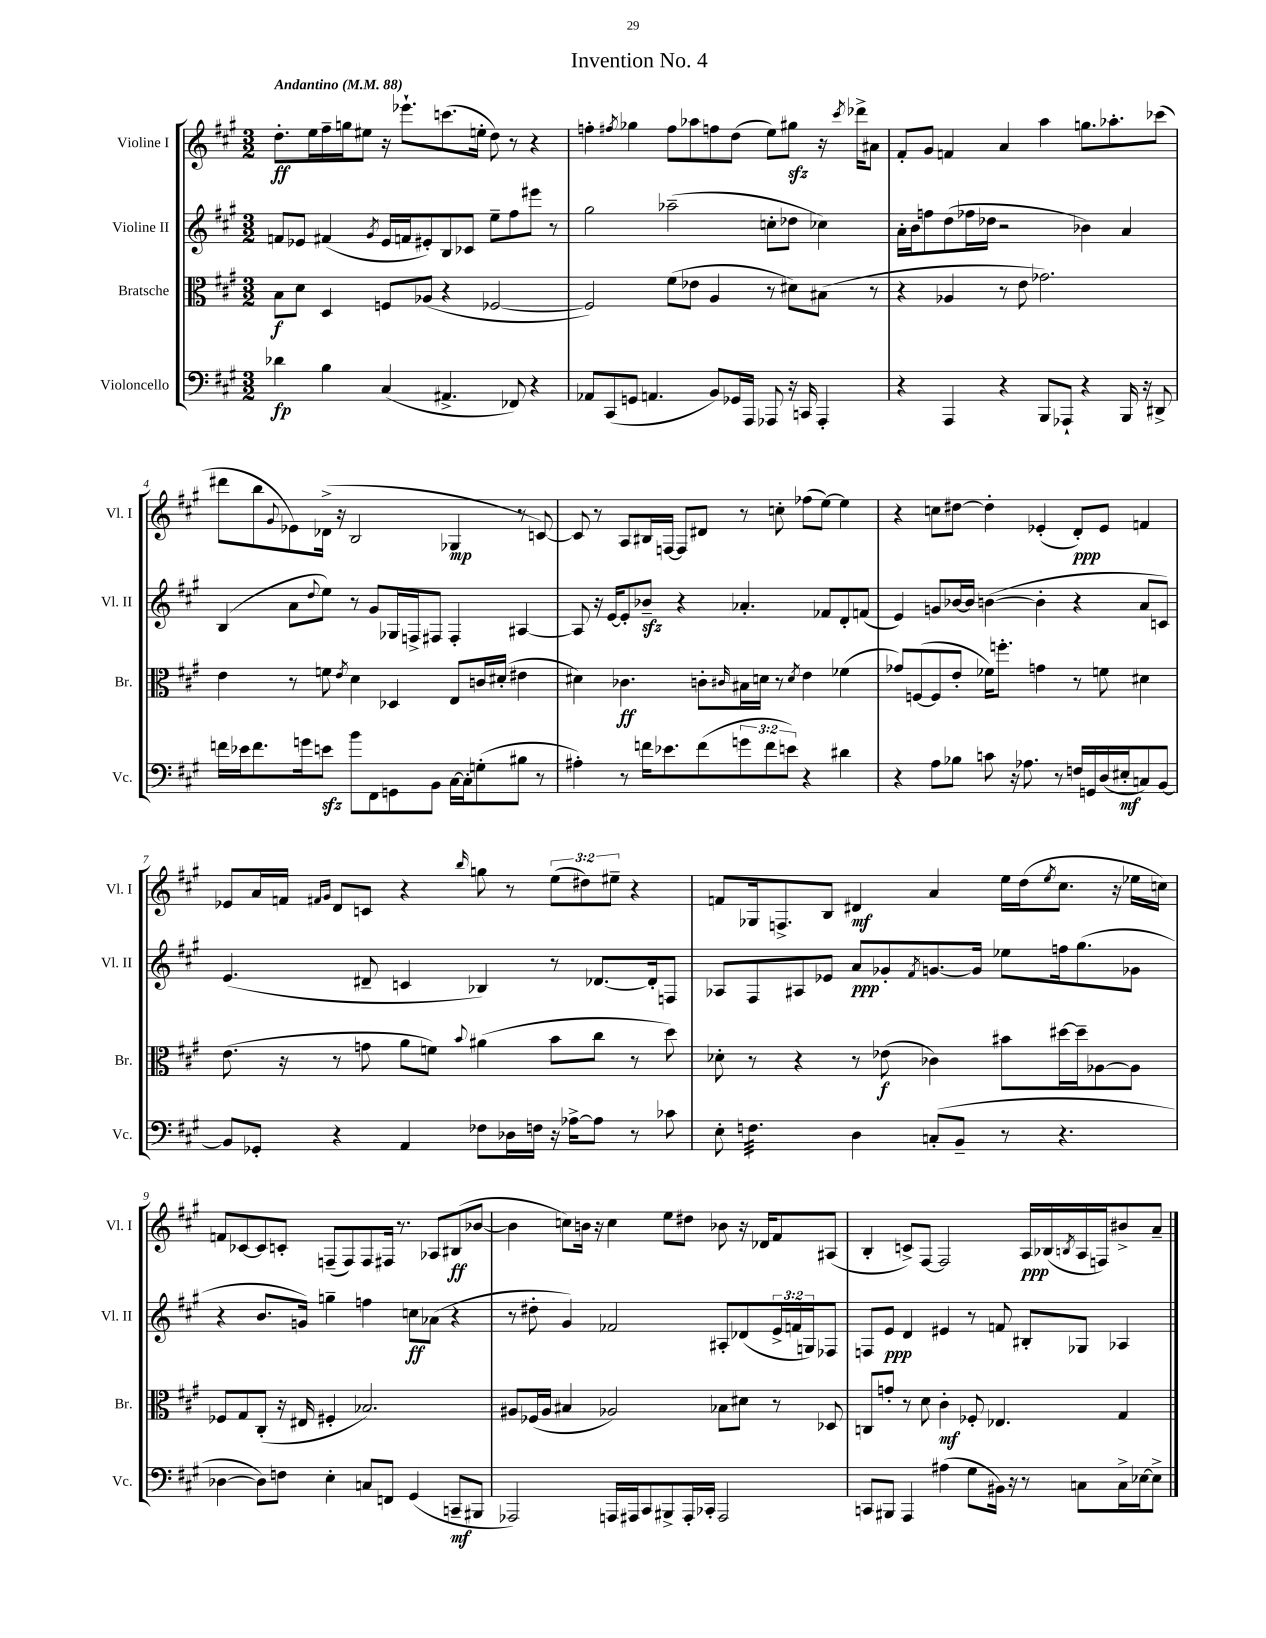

**kern	**kern	**kern	**kern
*staff4	*staff3	*staff2	*staff1
*clefF4	*clefC3	*clefG2	*clefG2
*k[f#c#g#]	*k[f#c#g#]	*k[f#c#g#]	*k[f#c#g#]
*M3/2	*M3/2	*M3/2	*M3/2
*MM88	*MM88	*MM88	*MM88
4d-	8B	8f	8.dd'
.	8d	8e-	.
.	.	.	16ee
4B	4D	(4f#	16ff#~
.	.	.	16gg
.	.	.	8ee#
.	.	8qg#	.
(4C#	8F	16e-	16r
.	.	16f	8.eee-`
.	(8A-	8e#')	.
4.AA#^	4r	8B	(8.ccc
.	.	8c-	.
.	.	.	16ee'
.	[2F-	8ee~	8dd)
8FF-)	.	8ff#	8r
4r	.	8eee#	4r
.	.	8r	.
=	=	=	=
8AA-	2F-])	2gg#	4ff'
(8CC#	.	.	.
.	.	.	8qff#
8GG	.	.	4gg-
4.AA	.	.	.
.	(8f#	(2aa-~	8ff#
.	8e-	.	8aa-
8BB)	4A	.	8ff
16GG-	.	.	(8dd
16AAA	.	.	.
8AAA-	8r	8cc'	8ee)
16r	8d#)	8dd-	8gg#
16CC	.	.	.
4AAA-'	(8B#	4cc-)	16r
.	.	.	8qccc#
.	.	.	16ddd-^
.	8r	.	8a#
=	=	=	=
4r	4r	16a'	8f#'
.	.	16b	.
.	.	8ff	8g#
4AAA	4A-	(8dd	4f
.	.	16ff-	.
.	.	16dd-	.
4r	8r	2r	4a
.	8e	.	.
8BBB	2.g-)	.	4aa
8AAA-`	.	.	.
4r	.	4b-)	8.gg
.	.	.	8.aa-'
16BBB	.	4a	.
16r	.	.	.
8DD#^	.	.	(8ccc-
=	=	=	=
16f	4e	(4B	8ddd#
16e-	.	.	.
8.f	.	.	8bb
.	.	.	8qqg#
.	8r	8a	8e-)
16g	.	.	.
.	.	8qqdd	.
8e	8f	8ee)	(16d-^
.	.	.	16r
.	8qe	.	.
8b	4d	8r	2B
8FF#	.	8g#	.
8GG	4D-	16G-	.
.	.	16F^	.
8BB	.	8F#	.
[16C#	8E	4F#'	4G-
16C#']	.	.	.
(8G'	16c	.	.
.	(16d#'	.	.
8B#	4e#	[4A#	8r
8r	.	.	[8c)
=	=	=	=
4A#')	4d#)	8A#]	8c]
.	.	16r	8r
.	.	[16e	.
8r	4.c-	8e']	8A
16f	.	8b-~	16B#
8.e-	.	.	[16F
.	.	4r	8F]
(8f	8c'	.	8d#
.	16qqc#	.	.
12g	16B#	4.a-'	8r
.	16d	.	.
12f	.	.	.
.	8r	.	8cc'
12e)	.	.	.
.	8qd	.	.
4r	4e	.	(8ff-
.	.	8f-	[8ee)
4d#	(4f-	8d'	4ee]
.	.	(8f	.
=	=	=	=
4r	8g-)	4e)	4r
.	([8F	.	.
8A	8F]	8g	8cc
8B-	8e'	[16b-	[8dd#
.	.	16b-]	.
8c	16f-)	([4b	4dd#']
.	8.ff'	.	.
16r	.	.	.
8.A-	.	.	.
.	4g	4b']	(4e-'
8r	.	.	.
16F	8r	4r	8d')
16GG	.	.	.
(16D	8f	.	8e-
16E#'	.	.	.
8C)	4d#	8a	4f
[8BB	.	8c)	.
=	=	=	=
8BB]	(8.e	(4.e	8e-
8GG-'	.	.	16a
.	16r	.	16f
.	.	.	16qqf#
.	.	.	16qqg#
4r	8r	.	8d
.	8g	8d#~	8c
4AA	8a	4c	4r
.	8f)	.	.
.	8qqb	.	16qqbb
8F-	(4a#	4B-)	8gg
16D-	.	.	8r
16F	.	.	.
16r	8b	8r	(12ee
[16A-^	.	.	.
.	.	.	12dd#)
8A-]	8cc#	[8.d-	.
.	.	.	12ee#~
8r	8r	.	4r
.	.	16d-']	.
8c-	8dd)	8F	.
=	=	=	=
8E'	8d-'	8A-	8f
4.F	8r	8F#	16G-
.	.	.	8.F^
.	4r	8A#	.
.	.	8e-	8B
4D	8r	8a	4d#
.	(8e-	8g-'	.
.	.	8qf#	.
(8C'	4c-)	[8.g	4a
8BB~	.	.	.
.	.	16g]	.
8r	8b#	8ee-	16ee
.	.	.	(16dd
.	.	.	8qee
4.r	[16dd#	16ff	8.cc#
.	16dd#~]	(8.gg#	.
.	[8A-	.	.
.	.	.	16r
.	8A-]	8g-	16ee-
.	.	.	16cc)
=	=	=	=
[4D-	8F-	4r	8f
.	8G#	.	[8c-
8D-])	(8C#'	8.b	8c-]
8F	16r	.	8c'
.	16E#	16g)	.
4E'	4F#'	4gg~	(8F~
.	.	.	8F)
8C	2.B-)	4ff	8F
8FF	.	.	16F#
.	.	.	8.r
(4GG#	.	8cc	.
.	.	(8a-	8A-
8CC~	.	4r	(8B#
8BBB#	.	.	[8b-
=	=	=	=
2AAA-)	8A#	8r	4b-]
.	(16F-	8dd#'	.
.	16A#	.	.
.	4B#	4g#)	8cc)
.	.	.	16b
.	.	.	16r
16AAA	2A-)	2f-	4cc
16AAA#	.	.	.
8CC#	.	.	.
8BBB#^	.	.	8ee
16AAA#'	.	.	8dd#
16CC-'	.	.	.
2AAA#	8B-	8A#'	8b-
.	8d#	(8d-	16r
.	.	.	16d-
.	8r	24e^	8f#
.	.	24f	.
.	.	24G)	.
.	8D-	8F-	(8A#
=	=	=	=
8CC	8C	8F	4B'
8BBB#	8g'	8e	.
4AAA	8r	4d	8c^)
.	8d	.	[8F#
(4A#	4c#'	4e#	2F#]
8G#	8F-'	8r	.
16BB#)	4.E-	8f	.
16r	.	.	.
8r	.	8B#'	16A
.	.	.	(16B-
.	.	.	8qB
8C	.	8G-	16A
.	.	.	16F)
16C^	4G#	4A-	8b#^
[16E-	.	.	.
8E-^]	.	.	8a~
==	==	==	==
*-	*-	*-	*-
